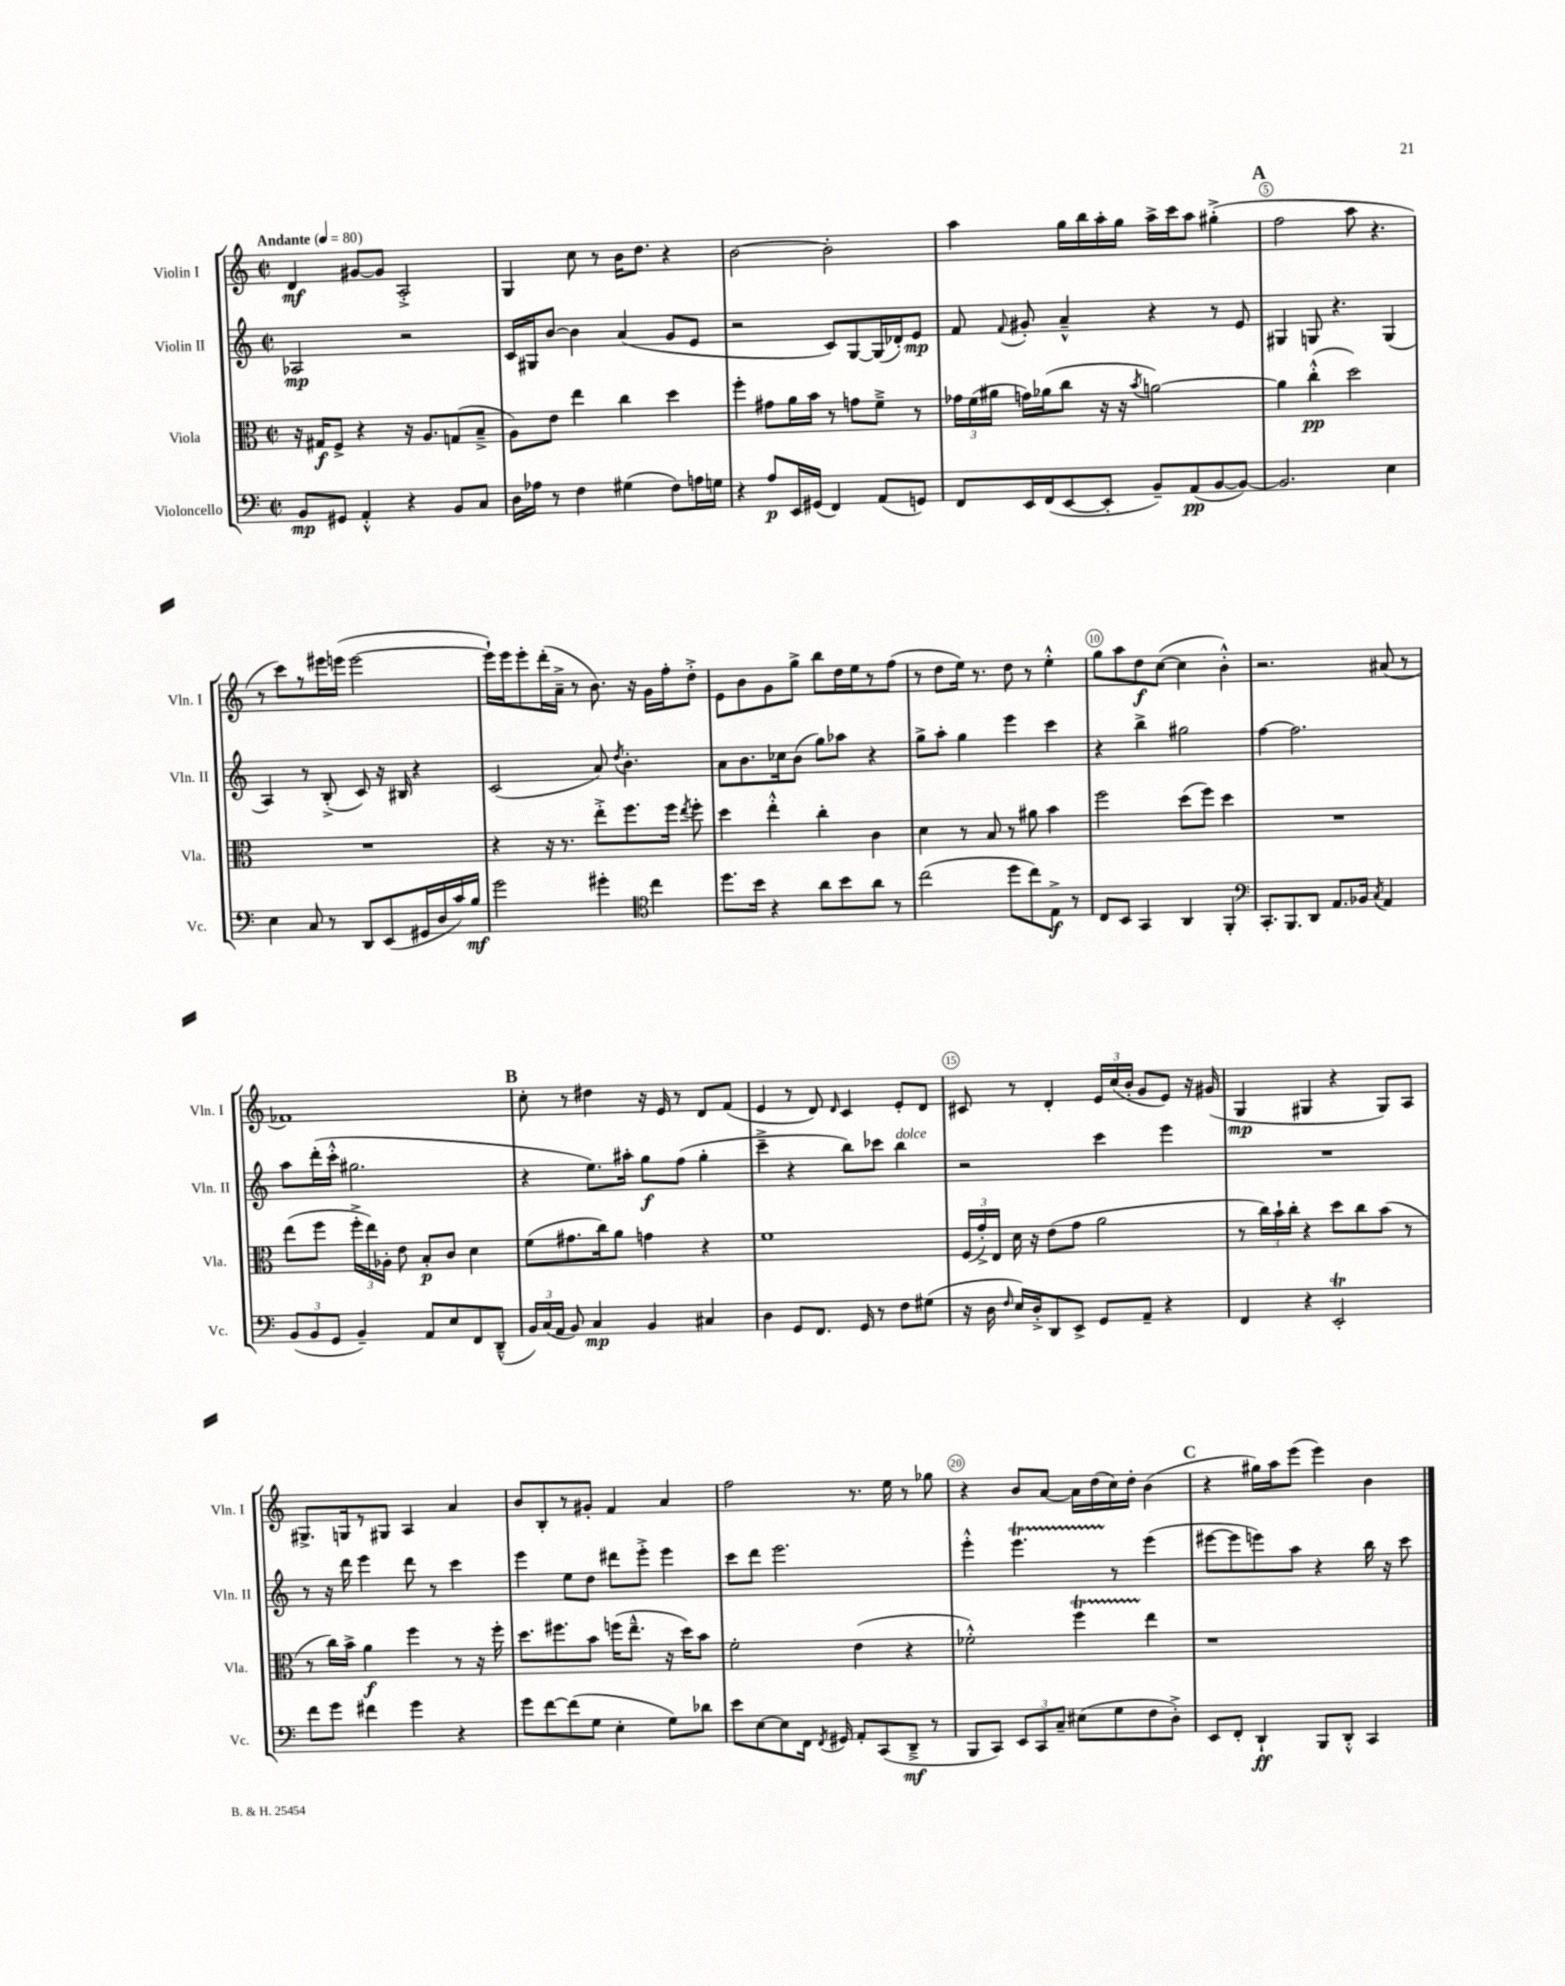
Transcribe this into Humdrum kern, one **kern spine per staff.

**kern	**dynam	**kern	**dynam	**kern	**dynam	**kern	**dynam
*part4	*part4	*part3	*part3	*part2	*part2	*part1	*part1
*staff4	*staff4	*staff3	*staff3	*staff2	*staff2	*staff1	*staff1
*I"Violoncello	*	*I"Viola	*	*I"Violin II	*	*I"Violin I	*
*I'Vc.	*	*I'Vla.	*	*I'Vln. II	*	*I'Vln. I	*
*clefF4	*	*clefC3	*	*clefG2	*	*clefG2	*
*k[]	*	*k[]	*	*k[]	*	*k[]	*
*M2/2	*	*M2/2	*	*M2/2	*	*M2/2	*
*met(c|)	*	*met(c|)	*	*met(c|)	*	*met(c|)	*
*MM80	*	*MM80	*	*MM80	*	*MM80	*
=1	=1	=1	=1	=1	=1	=1	=1
!	!	!	!	!	!	!LO:TX:a:B:t=Andante	!
8BB/L	mp	16r	.	2A-X/	mp	4d/	mf
.	.	16G#X/KL	f	.	.	.	.
8GG#X/J	.	8F^/J	.	.	.	.	.
4AA'^^/	.	4r	.	.	.	[8g#X/L	.
.	.	.	.	.	.	8g#/J]	.
4r	.	16r	.	2r	.	2A'^/	.
.	.	8.A/L	.	.	.	.	.
8BB/L	.	(8Gn/	.	.	.	.	.
8C/J	.	8B~^/J	.	.	.	.	.
=2	=2	=2	=2	=2	=2	=2	=2
16D\LL	.	8A\L)	.	16c/LL	.	4G/	.
16A-X\JJ	.	.	.	16G#X/J	.	.	.
8r	.	8e\J	.	[8b/J	.	.	.
4F\	.	4ee\	.	4b\]	.	8cc\	.
.	.	.	.	.	.	8r	.
(4G#X\	.	4cc\	.	(4a/	.	16b\KL	.
.	.	.	.	.	.	8.dd\J	.
8F\L)	.	4dd\	.	8g/L	.	4r	.
16An\L	.	.	.	8e/J	.	.	.
16Gn\JJ	.	.	.	.	.	.	.
=3	=3	=3	=3	=3	=3	=3	=3
4r	.	4ff'\	.	2r	.	[2b\	.
8A/L	p	8g#X\L	.	.	.	.	.
16EE/L	.	16a\L	.	.	.	.	.
(16GG#X/JJ	.	16b\JJ	.	.	.	.	.
4FF/)	.	8r	.	8c/L)	.	2b'\]	.
.	.	8gn\L	.	[8G/	.	.	.
(8AA/L	.	8f~^\J	.	(16G/L]	.	.	.
.	.	.	.	16d-X'/J)	.	.	.
8GGn/J)	.	8r	.	8e/J	mp	.	.
=4	=4	=4	=4	=4	=4	=4	=4
8FF/L	.	24g-X\LL	.	8f/	.	4aa\	.
.	.	(24f\	.	.	.	.	.
.	.	24a#X\JJ	.	.	.	.	.
.	.	.	.	8qqf/	.	.	.
16EE/L	.	16gn\LL)	.	8g#X'/	.	.	.
(16FF/J	.	(16a-X\J	.	.	.	.	.
[8EE/	.	8cc\J	.	4a~^^/	.	16gg\LL	.
.	.	.	.	.	.	16bb\	.
8EE'/J]	.	16r	.	.	.	16aa'\	.
.	.	16r	.	.	.	16gg\JJ	.
.	.	8qb/	.	.	.	.	.
8BB~/L)	.	[2an\)	.	4r	.	16aa^\LL	.
.	.	.	.	.	.	16ccc\J	.
(8AA/	pp	.	.	.	.	8aa\J	.
[8BB/	.	.	.	8r	.	(4gg#X'^\	.
8BB/J_)	.	.	.	8e/	.	.	.
!!LO:REH:place=s1:t=A
=5	=5	=5	=5	=5	=5	=5	=5
2.BB/]	.	4a\]	.	4G#X/	.	2ff\	.
.	.	(4cc'^^\	pp	8Gn/	.	.	.
.	.	.	.	4.r	.	.	.
.	.	2dd\)	.	.	.	8aa\	.
.	.	.	.	.	.	4.r	.
4E\	.	.	.	(4G/	.	.	.
!!LO:LB:g=z
=6	=6	=6	=6	=6	=6	=6	=6
4E\	.	1r	.	4A/)	.	8r	.
.	.	.	.	.	.	8ccc\L)	.
8C/	.	.	.	8r	.	8r	.
8r	.	.	.	(8B'^/	.	16eee#X\L	.
.	.	.	.	.	.	(16eeen\JJ	.
8DD/L	.	.	.	8c/)	.	[2eee\	.
(8EE/	.	.	.	16r	.	.	.
.	.	.	.	16B#X/	.	.	.
16GG#X/L	.	.	.	4r	.	.	.
16D/	.	.	.	.	.	.	.
16c/)	.	.	.	.	.	.	.
16B/JJ	mf	.	.	.	.	.	.
=7	=7	=7	=7	=7	=7	=7	=7
2g\	.	4r	.	(2c/	.	16eee`\LL])	.
.	.	.	.	.	.	16eee\J	.
.	.	.	.	.	.	8eee'\	.
.	.	16r	.	.	.	(16ddd'\L	.
.	.	8.r	.	.	.	16a~^\JJ	.
.	.	.	.	.	.	8r	.
4g#X'\	.	8ee'^\L	.	8a/)	.	8.b\)	.
.	.	.	.	8qdd/	.	.	.
.	.	8.ff\	.	4.b'\	.	.	.
.	.	.	.	.	.	16r	.
*clefC4	*	*	*	*	*	*	*
4cc\	.	.	.	.	.	16g\LL	.
.	.	16ff\Jk	.	.	.	16ff'\J	.
.	.	8qee/	.	.	.	.	.
.	.	8ff'\	.	.	.	8dd'^\J	.
=8	=8	=8	=8	=8	=8	=8	=8
8.dd\L	.	4dd\	.	8a\L	.	8e\L	.
.	.	.	.	8.b\	.	8b\	.
16b\Jk	.	.	.	.	.	.	.
4r	.	4ee'^^\	.	.	.	8g\	.
.	.	.	.	16cc-X\k	.	.	.
.	.	.	.	(8b\J	.	8gg^\J	.
8a\L	.	4cc'\	.	8gg\L)	.	8bb\L	.
8b\	.	.	.	8aa-X\J	.	16dd\L	.
.	.	.	.	.	.	16ee\J	.
8a\J	.	4c\	.	4r	.	8r	.
8r	.	.	.	.	.	(8ff\J	.
=9	=9	=9	=9	=9	=9	=9	=9
(2cc\	.	4d\	.	8gg^\L	.	8r	.
.	.	.	.	8aa'\J	.	8dd\L	.
.	.	8r	.	4gg\	.	16ee\Jk)	.
.	.	.	.	.	.	8.r	.
.	.	8B/	.	.	.	.	.
8dd\L	.	8r	.	4eee\	.	8dd\	.
8cc\)	.	8a#X\	.	.	.	8r	.
8E^\J	f	4b\	.	4ccc\	.	4ee'^^\	.
8r	.	.	.	.	.	.	.
=10	=10	=10	=10	=10	=10	=10	=10
8C/L	.	2ff\	.	4r	.	8gg\L	.
8BB/J	.	.	.	.	.	8aa\	.
4GG/	.	.	.	4bb^\	.	8dd\	f
.	.	.	.	.	.	([8cc\J	.
4AA/	.	(8dd\L	.	2gg#X\	.	4cc\]	.
.	.	8ff\J)	.	.	.	.	.
4FF'/	.	4dd\	.	.	.	4b'^^\)	.
=11	=11	=11	=11	=11	=11	=11	=11
*clefF4	*	*	*	*	*	*	*
8.CC'/L	.	1r	.	[4ff\	.	2.r	.
8.BBB/	.	.	.	.	.	.	.
.	.	.	.	2.ff\]	.	.	.
8DD/J	.	.	.	.	.	.	.
8.AA/L	.	.	.	.	.	.	.
16BB-X/Jk	.	.	.	.	.	.	.
8qC/	.	.	.	.	.	.	.
4AA/	.	.	.	.	.	(8a#X/	.
.	.	.	.	.	.	8r	.
!!LO:LB:g=z
=12	=12	=12	=12	=12	=12	=12	=12
(12BB/L	.	(8ee\L	.	8aa\L	.	1f-X)	.
12BB/	.	.	.	.	.	.	.
.	.	8ff\J	.	(16ddd'\L	.	.	.
12GG/J	.	.	.	.	.	.	.
.	.	.	.	16ccc'^^\JJ	.	.	.
4BB~/)	.	24ff'^\LL	.	2.gg#X\	.	.	.
.	.	24ee\)	.	.	.	.	.
.	.	24A-X'\JJ	.	.	.	.	.
.	.	8e\	.	.	.	.	.
8AA/L	.	8B'/L	p	.	.	.	.
8E/	.	8c/J	.	.	.	.	.
8FF/	.	4d\	.	.	.	.	.
(8DD~^^/J	.	.	.	.	.	.	.
!!LO:REH:place=s1:t=B
=13	=13	=13	=13	=13	=13	=13	=13
24BB/LL)	.	(8f\L	.	4r	.	8cc'\	.
(24C/	.	.	.	.	.	.	.
24AA/JJ	.	.	.	.	.	.	.
8BB/)	.	8.g#X\	.	.	.	8r	.
4C/	mp	.	.	8.ee\L)	.	4dd#X\	.
.	.	16cc\k)	.	.	.	.	.
.	.	8a\J	.	.	.	.	.
.	.	.	.	16aa#X'\Jk	.	.	.
4BB/	.	4gn\	.	8gg\L	f	16r	.
.	.	.	.	.	.	16e/	.
.	.	.	.	(8ff\J	.	8r	.
4C#X/	.	4r	.	4gg'\	.	8d/L	.
.	.	.	.	.	.	(8f/J	.
=14	=14	=14	=14	=14	=14	=14	=14
4D\	.	1f	.	4ccc~^\	.	4e/	.
8GG/L	.	.	.	4r	.	8r	.
8.FF/J	.	.	.	.	.	8d/)	.
.	.	.	.	.	.	16qqd/	.
.	.	.	.	8bb\L)	.	4c/	.
16GG/	.	.	.	.	.	.	.
8r	.	.	.	8ccc-X\J	.	.	.
!	!	!	!	!LO:TX:a:i:t=dolce	!	!	!
8F\L	.	.	.	4bb\	.	8e'/L	.
(8G#X\J	.	.	.	.	.	8d/J	.
=15	=15	=15	=15	=15	=15	=15	=15
16r	.	(24F/LL	.	2r	.	8c#X/	.
.	.	24g'^/)	.	.	.	.	.
16D\	.	.	.	.	.	.	.
.	.	24E/JJ	.	.	.	.	.
16qqF/	.	.	.	.	.	.	.
16E/LL)	.	16d\	.	.	.	8r	.
16D'^/J	.	16r	.	.	.	.	.
8DD/	.	(8e\L	.	.	.	4d'/	.
8EE^/J	.	8g\J	.	.	.	.	.
8GG/L	.	2a\	.	4ccc\	.	24e/LL	.
.	.	.	.	.	.	(24cc/	.
.	.	.	.	.	.	24b'/JJ	.
8AA~/J	.	.	.	.	.	8g/L	.
4r	.	.	.	4eee\	.	8e/J)	.
.	.	.	.	.	.	16r	.
.	.	.	.	.	.	(16g#X/	.
=16	=16	=16	=16	=16	=16	=16	=16
4FF/	.	8r	.	1r	.	4G/	mp
.	.	24cc\LL)	.	.	.	.	.
.	.	24b`\	.	.	.	.	.
.	.	24cc'\JJ	.	.	.	.	.
4r	.	4r	.	.	.	4G#X/	.
2EEt'/	.	8dd\L	.	.	.	4r	.
.	.	8cc\	.	.	.	.	.
.	.	(8b\J	.	.	.	8G#/L)	.
.	.	8r	.	.	.	8A/J	.
!!LO:LB:g=z
=17	=17	=17	=17	=17	=17	=17	=17
8f\L	.	8r	.	8r	.	8.G#X^/L	.
8g\J	.	16cc\LL)	.	16r	.	.	.
.	.	16b^\JJ	.	16ddd\	.	16Gn/k	.
4f#X\	.	4a\	f	4eee\	.	8r	.
.	.	.	.	.	.	8G#X/J	.
4g\	.	4ff\	.	8ddd\	.	4A/	.
.	.	.	.	8r	.	.	.
4r	.	8r	.	4ccc\	.	4a/	.
.	.	16r	.	.	.	.	.
.	.	16ff'\	.	.	.	.	.
=18	=18	=18	=18	=18	=18	=18	=18
8g\L	.	8.dd\L	.	4eee\	.	8b/L	.
[8f\	.	.	.	.	.	8B'/	.
.	.	8.ff#X\	.	.	.	.	.
(8f\]	.	.	.	8ee\L	.	8r	.
8G\J	.	8b\J	.	8dd\J	.	8g#X'/J	.
4E'\	.	(16ffn\KL	.	8ddd#X\L	.	4f/	.
.	.	8.ee~^^\J	.	.	.	.	.
.	.	.	.	8eee'^\J	.	.	.
8G\L)	.	16r	.	4eee\	.	4a/	.
.	.	16dd\KL)	.	.	.	.	.
8d-X\J	.	8b\J	.	.	.	.	.
=19	=19	=19	=19	=19	=19	=19	=19
8e\L	.	2f'\	.	8ccc\L	.	2ff\	.
[8E\	.	.	.	8ddd\J	.	.	.
8E\]	.	.	.	2.eee\	.	.	.
16FF\Jk	.	.	.	.	.	.	.
8qFF/	.	.	.	.	.	.	.
16GG#X/	.	.	.	.	.	.	.
8AA'/L	.	(4e\	.	.	.	8.r	.
(8CC/	.	.	.	.	.	.	.
.	.	.	.	.	.	16ee\	.
8DD~^/J	mf	4r	.	.	.	8r	.
8r	.	.	.	.	.	8gg-X\	.
=20	=20	=20	=20	=20	=20	=20	=20
8BBB/L	.	2f-X'^^\)	.	4eee'^^\	.	4r	.
8CC/J)	.	.	.	.	.	.	.
12EE/L	.	.	.	4.eeet\	.	8b/L	.
12CC/	.	.	.	.	.	.	.
.	.	.	.	.	.	[8a/J	.
12C~/J	.	.	.	.	.	.	.
(8E#X\L	.	4ffT\	.	.	.	16a\LL]	.
.	.	.	.	.	.	(16dd\	.
8G\	.	.	.	8r	.	16cc\)	.
.	.	.	.	.	.	16dd'\JJ	.
8F\	.	4ee\	.	(4eee\	.	(4b\	.
8D'^\J)	.	.	.	.	.	.	.
!!LO:REH:place=s1:t=C
=21	=21	=21	=21	=21	=21	=21	=21
8EE/L	.	1r	.	[8eee#X\L	.	4r	.
8FF'/J	.	.	.	8eee#\]	.	.	.
4DD`/	ff	.	.	8eeen\)	.	16gg#X\LL)	.
.	.	.	.	.	.	16aa\J	.
.	.	.	.	8aa\J	.	(8eee\J	.
8BBB/L	.	.	.	4r	.	4eee\)	.
8DD'^^/J	.	.	.	.	.	.	.
4CC/	.	.	.	16bb\	.	4b\	.
.	.	.	.	16r	.	.	.
.	.	.	.	8ccc\	.	.	.
==	==	==	==	==	==	==	==
*-	*-	*-	*-	*-	*-	*-	*-
